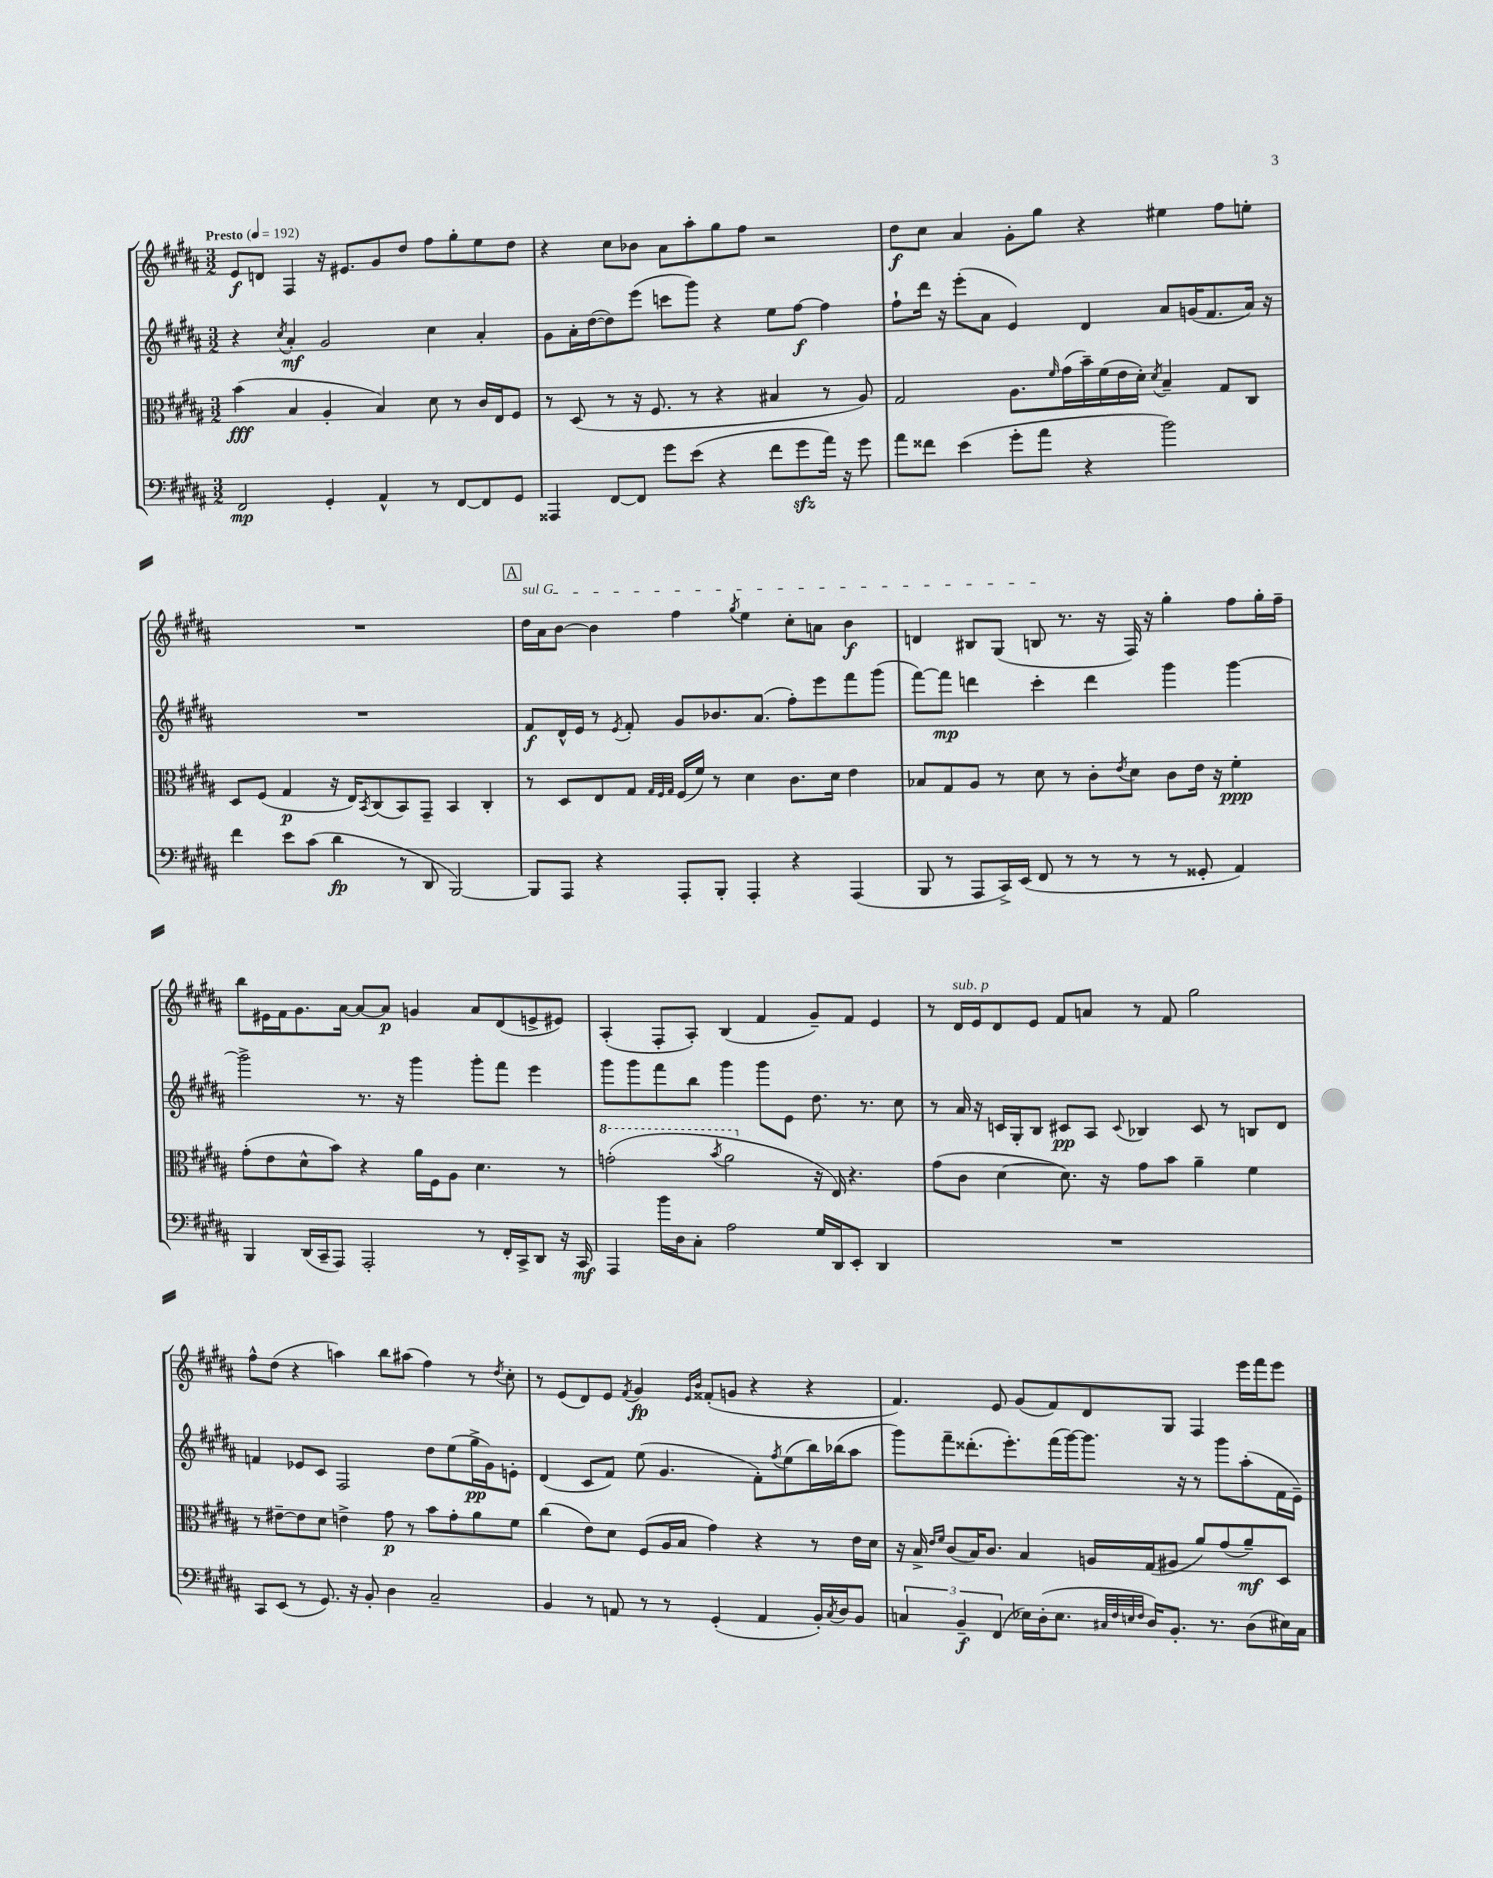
<<
\new StaffGroup <<
\new Staff = "s0" {
    \clef treble \key b \major \numericTimeSignature \time 3/2 \tempo "Presto" 4 = 192
    e'8\f d'8 fis4 r16 eis'8. gis'8 dis''8 fis''8 gis''8-. e''8 dis''8 |
    r4 cis''8 bes'8 ais'8 ais''8-. gis''8 fis''8 r2 |
    dis''8\f cis''8 ais'4 gis'8-. gis''8 r4 eis''4 fis''8 e''8-. |
    R1. |
    \mark \markup { \box "A" } \once \override TextSpanner.bound-details.left.text = \markup { \italic "sul G" } dis''16\startTextSpan ais'16 b'8~ b'4 fis''4 \acciaccatura { gis''8 } e''4 cis''8-. a'8 b'4\f |
    d'4 bis8 gis8( b8\stopTextSpan r8. r16 fis16) r16 gis''4-. fis''8 gis''16-. fis''16-- |
    b''8 eis'16 fis'16 gis'8. ais'16~ ais'8~ ais'8\p g'4 ais'8 dis'8( e'8-> eis'8) |
    ais4-.( fis8-. ais8-.) b4( fis'4 gis'8--) fis'8 e'4 |
    r8 dis'16^\markup { \italic "sub. p" } e'16 dis'8 e'8 fis'8 a'8 r8 fis'8 gis''2 |
    fis''8-^ dis''8( r4 a''4) b''8 ais''8( fis''4) r8 \acciaccatura { dis''8 } cis''8-. |
    r8 e'8( dis'8) e'8 \acciaccatura { fis'8 } gis'4\fp \grace { e'16 b'16 } fisis'8-.( g'8 r4 r4 |
    fis'4.) e'8 gis'8( fis'8) dis'8 gis8 fis4 e'''16 fis'''16 e'''8 \bar "|." |
}
\new Staff = "s1" {
    \clef treble \key b \major \numericTimeSignature \time 3/2
    r4 \acciaccatura { cis''8 } ais'4-.\mf gis'2 cis''4 ais'4-. |
    gis'8 ais'16-. dis''16~( dis''8) e'''8( c'''8 gis'''8) r4 e''8 fis''8~\f fis''4 |
    fis''8-! dis'''16 r16 e'''8-.( ais'8 e'4) dis'4 ais'8 g'16( fis'8. ais'16) r16 |
    R1. |
    \mark \markup { \box "A" } fis'8\f dis'16-^ e'16 r8 \acciaccatura { e'8 } fis'8-. gis'8 bes'8. ais'8.( fis''8-.) e'''8 fis'''8 gis'''8( |
    fis'''8~) fis'''8\mp d'''4 cis'''4-. d'''4 gis'''4 gis'''4~ |
    gis'''2-> r8. r16 gis'''4 gis'''8-. fis'''8 e'''4 |
    gis'''8 gis'''8 fis'''8 b''8 gis'''4 gis'''8 e'8 dis''8. r8. cis''8 |
    r8 ais'16 r16 c'16 gis16-. b8 cis'8\pp ais8 \appoggiatura { cis'8 } bes4 cis'8 r8 b8 dis'8 |
    f'4 ees'8 cis'8 fis2 dis''8 e''8( gis''16->\pp gis'16) e'8-. |
    dis'4( cis'8 fis'8) e''8( gis'4. fis'8-.) \acciaccatura { fis''8 } e''8( b''16) bes''16( ais''8 |
    gis'''8) fis'''8-- disis'''8.-.( e'''8.-.) fis'''16( gis'''16~) gis'''8. r16 r8 gis'''8 ais''8-.( fis'16 e'16--) \bar "|." |
}
\new Staff = "s2" {
    \clef alto \key b \major \numericTimeSignature \time 3/2
    b'4\fff( b4 ais4-. b4) dis'8 r8 cis'16 e16 fis8 |
    r8 dis8( r8 r16 fis8. r8 r4 bis4 r8 ais8) |
    gis2 ais8. \grace { fis'16 } gis'16( b'16--) fis'16( e'16 dis'16-.) \acciaccatura { dis'8 } b4-- gis8 cis8 |
    dis8 fis8( gis4\p r16 e16) \acciaccatura { b,8 } cis8( b,8) gis,8-- b,4 cis4-. |
    \mark \markup { \box "A" } r8 dis8 e8 gis8 \grace { gis32 fis32 gis32 } fis16( fis'16) r8 dis'4 cis'8. dis'16 e'4 |
    bes8 gis8 ais8 r8 dis'8 r8 cis'8-. \acciaccatura { e'8 } dis'8 cis'8 e'16 r16 fis'4-.\ppp |
    gis'8-.( e'8 dis'8-^ b'8) r4 ais'16 fis16 ais8 dis'4. r8 |
    \ottava #1 g''2-.( \acciaccatura { b''8 } ais''2 \ottava #0 r16 e16) r4. |
    gis'8( cis'8 dis'4~ dis'8.) r16 gis'8 b'8 ais'4-- fis'4 |
    r8 eis'8~-- eis'8 dis'8 e'4-> gis'8\p r8 b'8 gis'8-. ais'8 fis'8 |
    cis''4( e'8) dis'8 fis8( ais16 b16 gis'4) r4 r8 e'16 dis'16 |
    r16 b16-> \grace { e'16 fis'16 } cis'8( b16) cis'8. b4 a16 gis16( ais8 ais'8) gis'8( ais'8--\mf) dis8 \bar "|." |
}
\new Staff = "s3" {
    \clef bass \key b \major \numericTimeSignature \time 3/2
    fis,2\mp gis,4-. ais,4-^ r8 fis,8~ fis,8 gis,8 |
    aisis,,4 fis,8~ fis,8 gis'8 e'8( r4 fis'8 gis'8\sfz ais'16) r16 gis'8 |
    ais'8 fisis'8 e'4( gis'8-. ais'8 r4 b'2) |
    fis'4 e'8 cis'8( dis'4\fp r8 dis,8 b,,2~) |
    \mark \markup { \box "A" } b,,8 ais,,8 r4 ais,,8-. b,,8-. ais,,4-. r4 ais,,4( |
    b,,8 r8 ais,,8 cis,16->) e,16( fis,8 r8 r8 r8 r8 gisis,8-. ais,4) |
    b,,4 dis,16( cis,16-- ais,,8) ais,,2-. r8 fis,16-. cis,16-> dis,8 r16 cis,16\mf |
    ais,,4 b'16 dis16 cis8-. ais2 gis16 dis,16 e,8-. dis,4 |
    R1. |
    cis,8 e,8( r8 gis,8.) r16 b,8-. dis4 cis2-- |
    b,4 r8 a,8 r8 r8 gis,4-.( a,4 b,16-.) \acciaccatura { cis8 } dis16 b,8 |
    \tuplet 3/2 { c4 b,4--\f fis,4( } ees16) dis16-.( ees8. \grace { cis32 fis32 e32 fis32 } dis16) b,8.-. r8. dis8( eis16) cis16 \bar "|." |
}
>>
>>
\layout { \context { \Score \remove "Bar_number_engraver" } }
